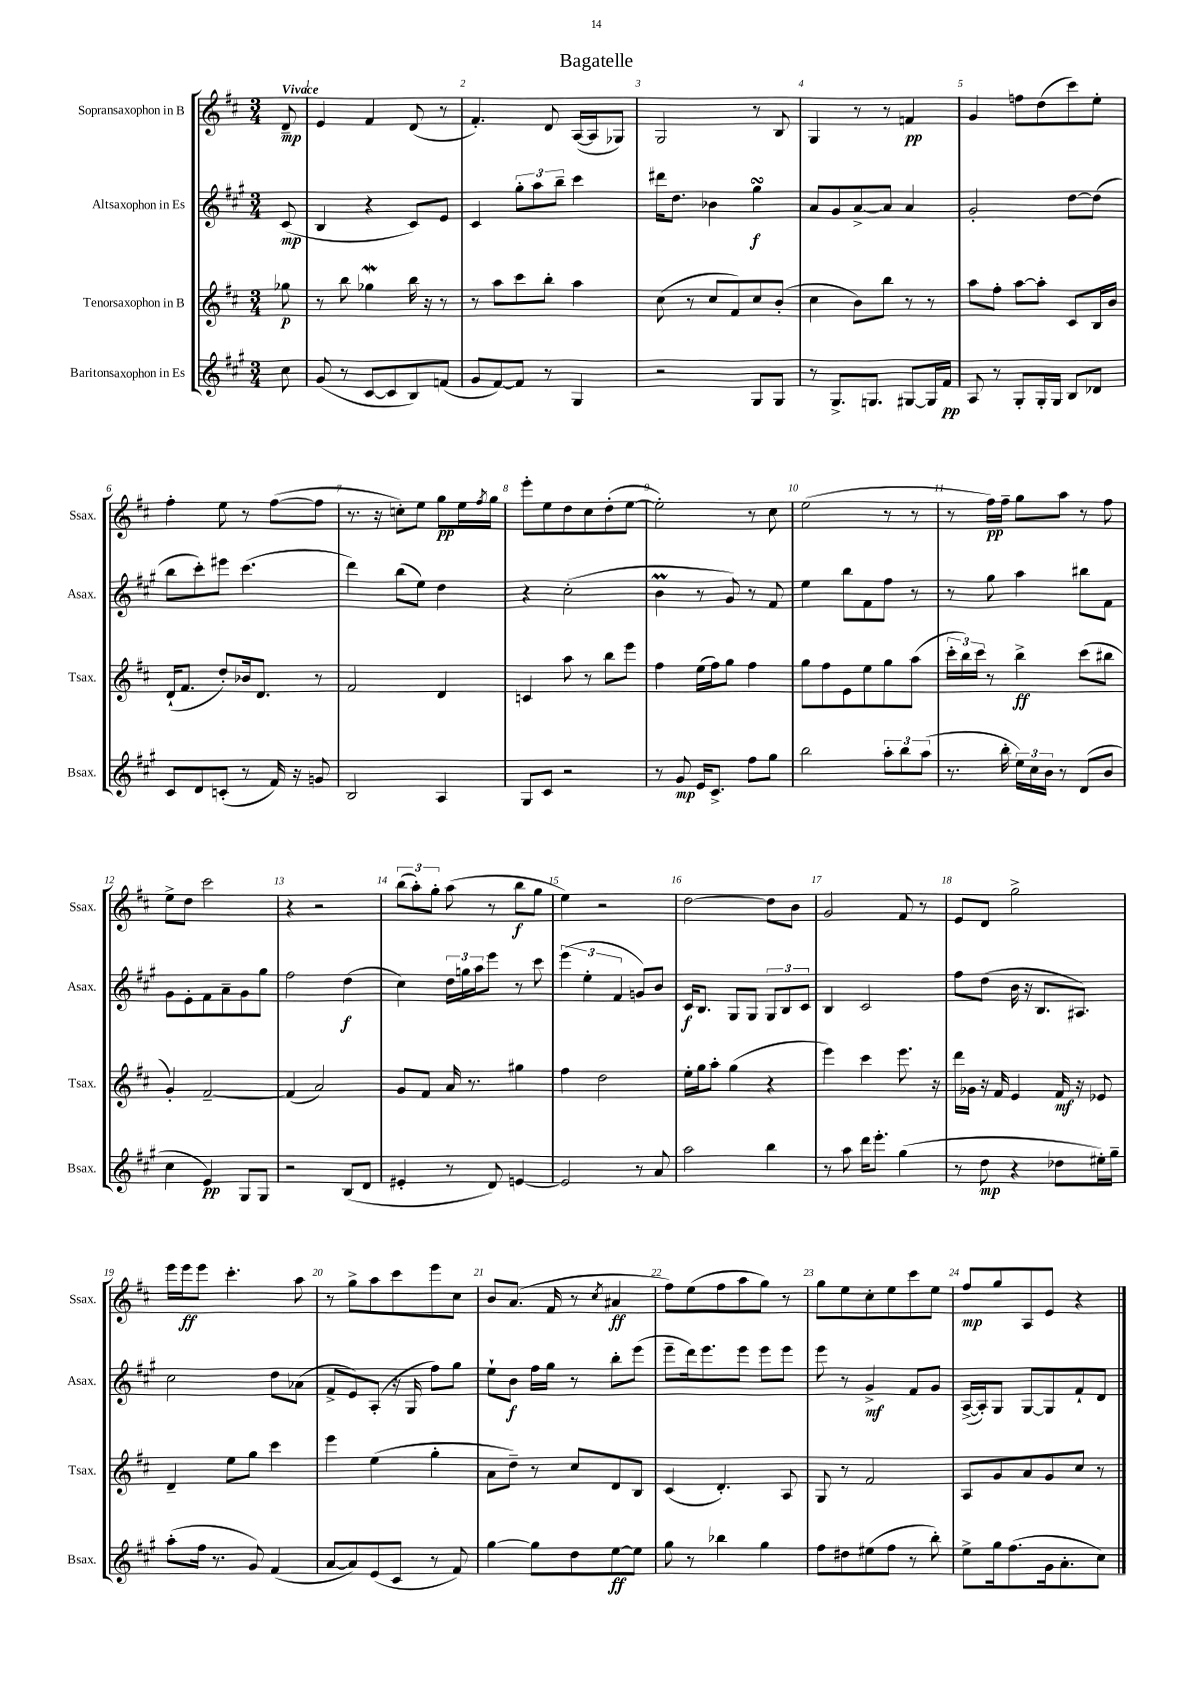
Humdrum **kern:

**kern	**kern	**kern	**kern
*staff4	*staff3	*staff2	*staff1
*clefG2	*clefG2	*clefG2	*clefG2
*k[f#c#g#]	*k[f#c#]	*k[f#c#g#]	*k[f#c#]
*M3/4	*M3/4	*M3/4	*M3/4
8cc#	8gg-	(8c#	8d~
=	=	=	=
(8g#	8r	4B	4e
8r	8bb	.	.
[8c#	4gg-	4r	4f#
8c#]	.	.	.
8B)	16bb	8c#)	(8d
.	16r	.	.
(8f	8r	8e	8r
=	=	=	=
8g#	8r	4c#	4.f#')
[8f#)	8aa	.	.
8f#]	8ccc#	12gg#'	.
.	.	12aa	.
8r	8bb'	.	8d
.	.	12bb~	.
4G#	4aa	4ccc#	([16A
.	.	.	16A]
.	.	.	8G-)
=	=	=	=
2r	(8cc#	16ddd#	2G
.	.	8.dd	.
.	8r	.	.
.	8cc#	4b-	.
.	8f#)	.	.
8G#	8cc#	4gg#	8r
8G#	(8b'	.	8B
=	=	=	=
8r	4cc#	8a	4G
8.G#^	.	8g#	.
.	8b)	[8a^	8r
8.G	.	.	.
.	8bb	8a]	8r
[8G#	8r	4a	4f
16G#]	8r	.	.
16f#	.	.	.
=	=	=	=
8A	8aa	2g#'	4g
8r	8ff#'	.	.
8G#'	[8aa	.	8ff
16G#'	8aa']	.	(8dd
16G#	.	.	.
8B	8c#	[8dd	8ccc#)
8d-	16B	(8dd]	8ee'
.	16b	.	.
=	=	=	=
8c#	(16d`	8bb	4ff#'
.	8.f#	.	.
8d	.	8ccc#')	.
(8c'	8dd')	8eee#	8ee
8r	16b-	(4.ccc#	8r
.	8.d	.	.
16f#)	.	.	([8ff#
16r	.	.	.
8g	8r	.	8ff#]
=	=	=	=
2B	2f#	4ddd)	8.r
.	.	.	16r
.	.	(8bb	8cc')
.	.	8ee)	8ee
4A	4d	4dd	8gg
.	.	.	16ee
.	.	.	8qff#
.	.	.	16gg
=	=	=	=
8G#	4c	4r	8eee'
8c#	.	.	8ee
2r	8aa	(2cc#'	8dd
.	8r	.	8cc#
.	8bb	.	(8dd'
.	8eee	.	[8ee
=	=	=	=
8r	4ff#	4b	2ee'])
8g#	.	.	.
16e	(16ee	8r	.
8.c#^	16ff#)	.	.
.	8gg	8g#)	.
8ff#	4ff#	8r	8r
8gg#	.	8f#	8cc#
=	=	=	=
2bb	8gg	4ee	(2ee
.	8ff#	.	.
.	8e	8bb	.
.	8ee	8f#	.
12aa'	8gg	8ff#	8r
12bb	.	.	.
.	(8aa	8r	8r
(12aa	.	.	.
=	=	=	=
8.r	24ccc#'	8r	8r
.	24bb)	.	.
.	24ccc#	.	.
.	8r	8gg#	16ff#)
16bb'	.	.	16ff#~
24ee)	4bb^	4aa	8gg
24cc#	.	.	.
24b	.	.	.
8r	.	.	8aa
(8d	(8ccc#	8bb#	8r
8b	8bb#	8f#	8ff#
=	=	=	=
4cc#	4g')	8g#	8ee^
.	.	8e'	8dd
4e)	[2f#~	8f#	2ccc#
.	.	8a~	.
8G#	.	8g#	.
8G#	.	8gg#	.
=	=	=	=
2r	(4f#]	2ff#	4r
.	2a)	.	2r
(8B	.	(4dd	.
8d	.	.	.
=	=	=	=
4e#'	8g	4cc#)	(12bb
.	.	.	12aa')
.	8f#	.	.
.	.	.	12gg'
8r	16a	24dd	(8aa
.	.	24gg	.
.	8.r	.	.
.	.	24aa	.
8d)	.	8eee	8r
[4e	4gg#	8r	8bb
.	.	8ccc#	8gg
=	=	=	=
2e]	4ff#	(6eee	4ee)
.	.	6ee'	.
.	2dd	.	2r
.	.	6f#	.
8r	.	8g)	.
8a	.	8b	.
=	=	=	=
2aa	16ee'	16c#	[2dd
.	16gg	8.B	.
.	8aa'	.	.
.	(4gg	8G#	.
.	.	8G#	.
4bb	4r	12G#	8dd]
.	.	12B	.
.	.	.	8b
.	.	12c#	.
=	=	=	=
8r	4eee)	4B	2g
8aa	.	.	.
16ddd	4ccc#	2c#	.
8.eee'	.	.	.
(4gg#	8.eee	.	8f#
.	.	.	8r
.	16r	.	.
=	=	=	=
8r	16ddd	8ff#	8e
.	16g-	.	.
8dd	16r	(8dd	8d
.	16f#	.	.
4r	4e	16b	2gg^
.	.	16r	.
.	.	8.B	.
8dd-	16f#	.	.
.	16r	8.A#)	.
16ee#')	8e-	.	.
16gg#~	.	.	.
=	=	=	=
(8aa'	4d~	2cc#	16eee
.	.	.	16eee
16ff#	.	.	8eee
8.r	.	.	.
.	8ee	.	4.ccc#'
8g#)	8gg	.	.
(4f#	4ccc#	8dd	.
.	.	(8a-	8aa
=	=	=	=
[8a	4eee	8f#^	8r
8a])	.	8e)	8gg^
(8e	(4ee	(8A'	8aa
8c#	.	16r	8ccc#
.	.	16G#	.
8r	4gg'	8ff#)	8eee
8f#)	.	8gg#	8cc#
=	=	=	=
[4gg#	8a	8ee`	8b
.	8dd~)	8b	(8.a
8gg#]	8r	16ff#	.
.	.	16gg#	16f#
8dd	8cc#	8r	8r
.	.	.	8qcc#
[8ee	8d	8bb'	4a#
8ee]	8B	(8eee	.
=	=	=	=
8gg#	(4c#	8eee~	8ff#)
8r	.	16ddd)	(8ee
.	.	8.eee	.
4bb-	4.d')	.	8ff#
.	.	8eee	8aa
4gg#	.	8eee	8gg)
.	8A	8eee	8r
=	=	=	=
8ff#	8G	8eee	8gg
8dd#	8r	8r	8ee
(8ee#	2f#	4g#^	8cc#'
8ff#	.	.	8ee
8r	.	8f#	8ccc#
8bb')	.	8g#	8ee
=	=	=	=
8ee^	8A	([16A^	8ff#
.	.	16A'])	.
16gg#	8g	8G#	8gg
(8.ff#	.	.	.
.	8a	[8G#	8A
16g#	8g	8G#]	8e
8.a'	.	.	.
.	8cc#	8f#`	4r
8cc#)	8r	8d	.
==	==	==	==
*-	*-	*-	*-
